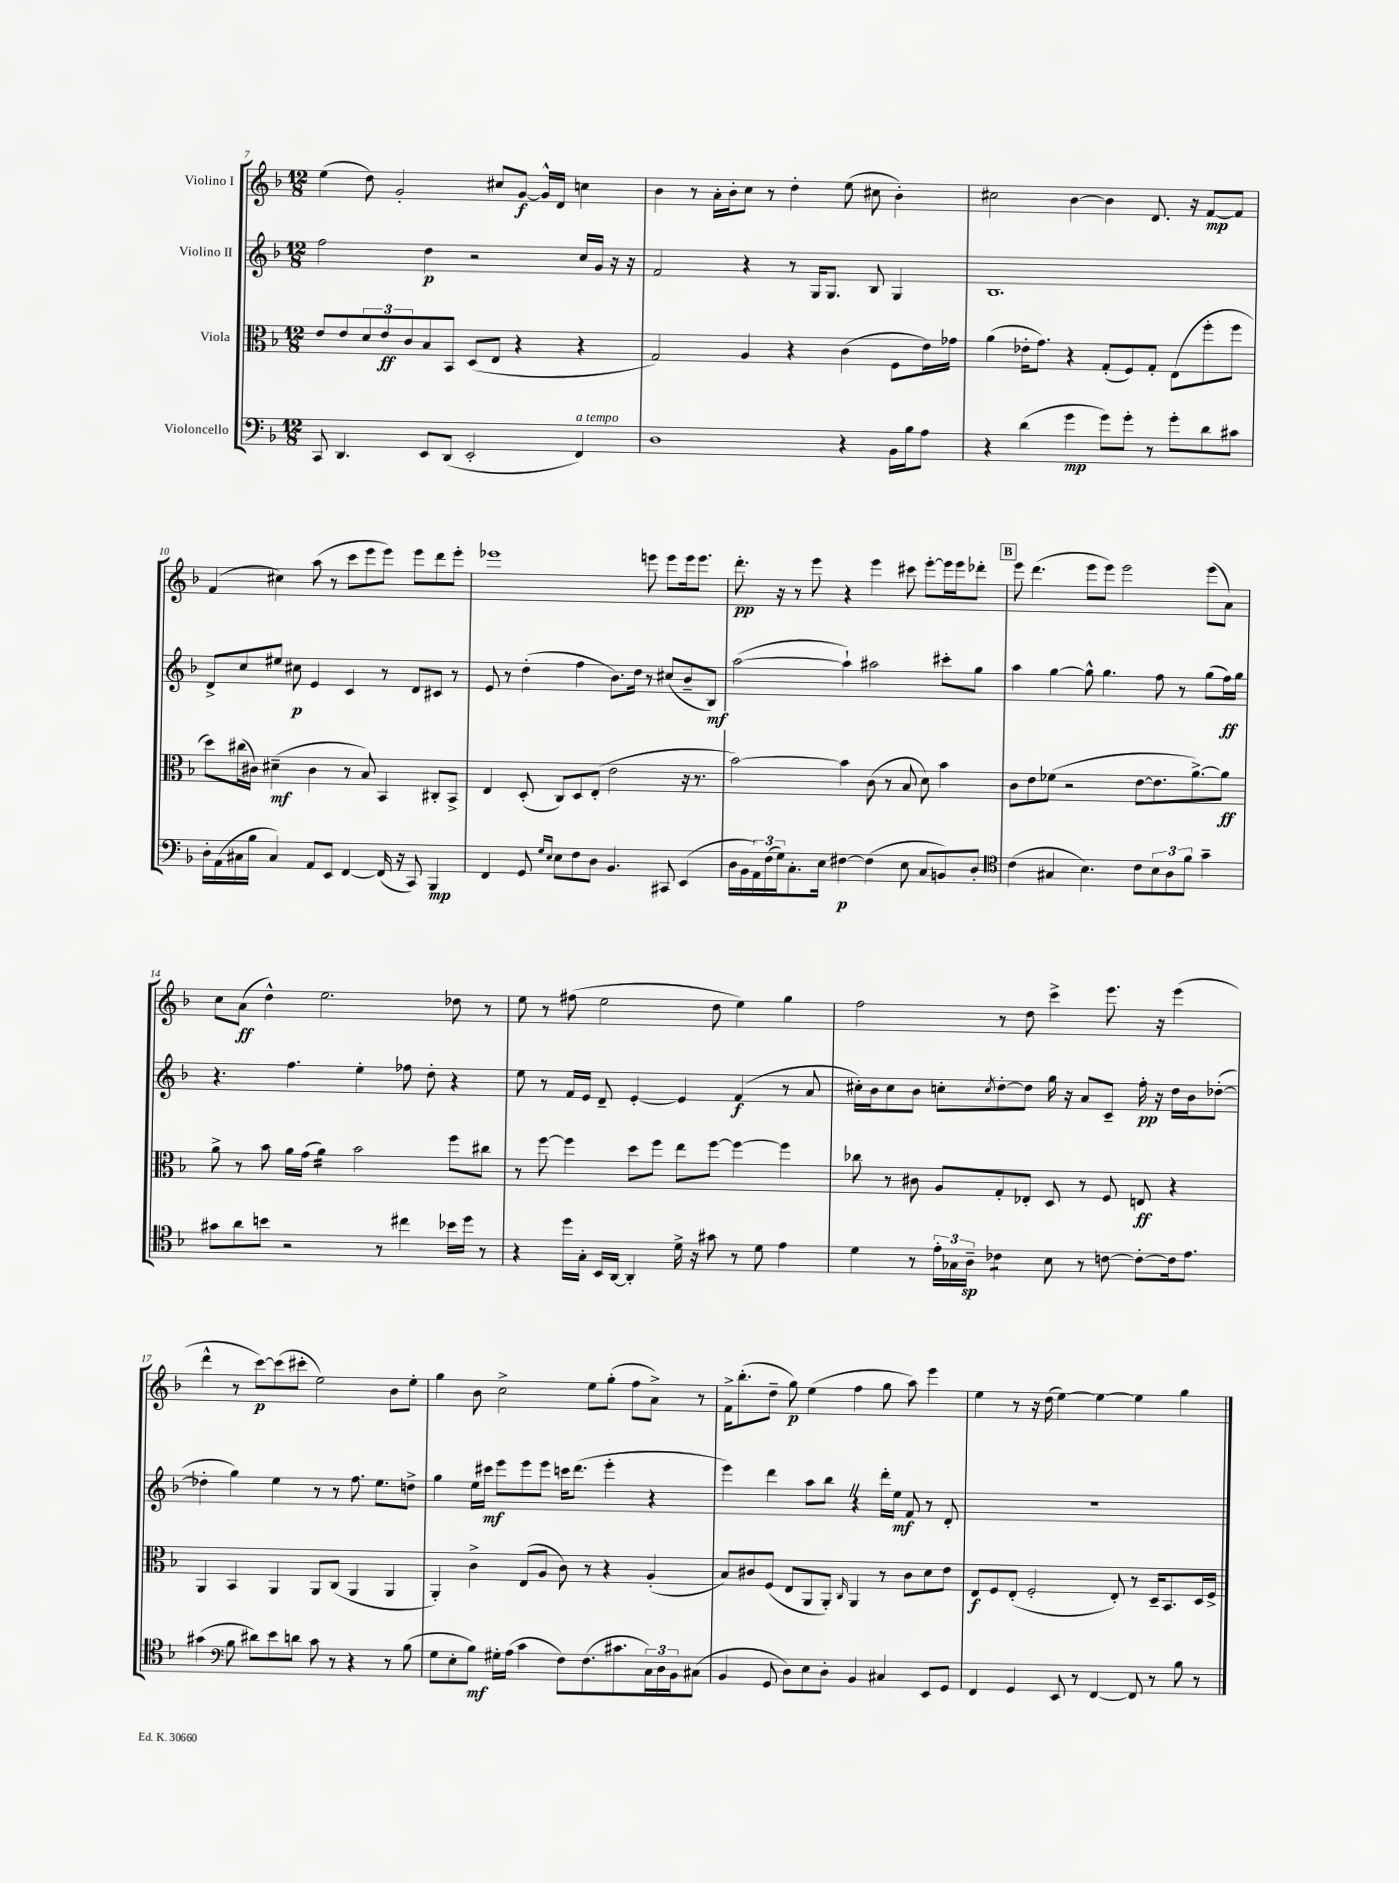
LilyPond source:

<<
\new StaffGroup <<
\new Staff = "s0" \with { instrumentName = "Violino I" } {
    \clef treble \key f \major \numericTimeSignature \time 12/8
    e''4( d''8) g'2-. cis''8 g'8~\f g'16-^ d'16 c''4 |
    bes'4 r8 a'16-. bes'16-. c''8 r8 d''4-. e''8( cis''8 bes'4-.) |
    cis''2 bes'4~ bes'4 d'8. r16 f'8~\mp f'8 |
    f'4( cis''4) a''8( r8 c'''8 e'''8 e'''8) e'''8 d'''8 e'''8-. |
    ees'''1 e'''8 e'''8 e'''16 e'''8. |
    d'''8.-.\pp r16 r8 e'''8 r4 e'''4 cis'''8 e'''8~-. e'''16 e'''16 des'''8-. |
    \mark \markup { \box "B" } e'''8 d'''4.( e'''8 e'''8) e'''2 e'''8( a'8) |
    c''8 a'8\ff( d''4-^) e''2. des''8 r8 |
    e''8 r8 fis''8( e''2 d''8 e''4) g''4 |
    f''2 r8 d''8 c'''4-> e'''8. r16 e'''4( |
    d'''4-^ r8 c'''8~\p) c'''8( cis'''8-. e''2) bes'8 e''8-. |
    g''4 bes'8 c''2-> e''8 g''8-.( f''8 a'8->) r8 |
    f'16-> bes''8.-.( d''8-- g''8\p) e''4( f''4 g''8 a''8) e'''4 |
    e''4 r8 r16 d''16( e''4~) e''4~ e''4 g''4 \bar "|." |
}
\new Staff = "s1" \with { instrumentName = "Violino II" } {
    \clef treble \key f \major \numericTimeSignature \time 12/8
    f''2 d''4\p r2 c''16 g'16 r16 r16 |
    f'2 r4 r8 g16 g8. bes8 g4 |
    bes1. |
    d'8-> c''8 eis''8 cis''8\p e'4 c'4 r8 d'8 cis'8 r8 |
    e'8 r8 d''4-.( f''4 bes'8.) d''16 r8 cis''8( bes'8-- bes8\mf) |
    a''2~( a''4-!) ais''2 cis'''8-. g''8 |
    \mark \markup { \box "B" } a''4 g''4~ g''8-^ g''4. f''8 r8 g''8( f''16\ff) g''16 |
    r4. f''4. e''4-. fes''8 d''8-. r4 |
    e''8 r8 f'16 e'16 d'8-- e'4~-. e'4 f'4\f( r8 a'8 |
    cis''16-.) bes'16 cis''8 bes'8 c''8-. \acciaccatura { c''8 } d''8~-. d''8 g''16 r16 a'8 c'8-- f''16-.\pp r16 d''16 bes'16 des''8~-.( |
    des''4-. g''4) e''4 r8 r8 f''8. e''8. d''8-> |
    g''4 e''16 cis'''16\mf e'''8 e'''8 e'''8 c'''16 d'''8.( e'''4-. r4 |
    e'''4) d'''4 a''8 bes''8 \once \override BreathingSign.text = \markup { \musicglyph "scripts.caesura.straight" } \breathe r4 d'''16-. e''16\mf f'8 r8 d'8-. |
    R1. \bar "|." |
}
\new Staff = "s2" \with { instrumentName = "Viola" } {
    \clef alto \key f \major \numericTimeSignature \time 12/8
    e'8 e'8 \tuplet 3/2 { d'8 e'8\ff c'8 } bes8 bes,8 d8( e8 r4 r4 |
    g2) a4 r4 c'4( f8 e'16) ges'16 |
    a'4( ees'16-. g'8.) r4 g8-.( f8) g8-. e8( f''8-. f''8 |
    d''8) cis''16( cis'16) dis'4--\mf( cis'4 r8 bes8) bes,4 cis8-. bes,8-> |
    e4 d8-.( c8) d8 e8-.( e'2 r16 r8. |
    bes'2~) bes'4 c'8( r8 bes8 d'8) bes'4 |
    \mark \markup { \box "B" } c'8 e'8 fes'8( r2 e'8~ e'8. a'8.~->) a'8\ff |
    a'8-> r8 bes'8 a'16 g'16( a'4:16) bes'2 f''8 cis''8 |
    r8 f''8~ f''4 d''8 f''8 e''8 f''8~ f''4~ f''4 |
    ces''8 r8 cis'8 a8 g8-. ees8-. d8 r8 f8 e8\ff r4 |
    a,4 bes,4 a,4 a,8 c8( a,4 a,4 |
    a,4-.) c'4-> e8( a8 c'8) r8 r4 a4-.( |
    bes8) cis'8 f8( e8 a,8 a,8-.) \grace { c16 } a,4 r8 cis'8 d'8 e'8 |
    e8\f f8 e8-.( f2-. e8-.) r8 d16-- bes,8. d16 f16-> \bar "|." |
}
\new Staff = "s3" \with { instrumentName = "Violoncello" } {
    \clef bass \key f \major \numericTimeSignature \time 12/8
    c,8 d,4. e,8 d,8( e,2-. f,4^\markup { \italic "a tempo" }) |
    d1 r4 bes,16 bes16 a8 |
    r4 d'4( g'4\mp g'8) g'8-. r8 g'8-. d'8 cis'8 |
    d16-. a,16( cis16 bes16 cis4) a,8 e,8 f,4~ f,16( r16 c,8) bes,,4\mp |
    f,4 g,8 \grace { g16 e16 } e8 f8 d8 bes,4. cis,8 e,4( |
    d16 bes,16 \tuplet 3/2 { a,16) f16( g16) } c8.-. e16 fis4~\p fis4( e8 c8 b,8) d8-. |
    \mark \markup { \box "B" } \clef tenor c'4( gis4 bes4.) c'8 \tuplet 3/2 { bes8 a8 f'8 } g'4-- |
    gis'8 a'8 b'8 r2 r8 cis''4 bes'16 d''16 r8 |
    r4 d''16 g16-. bes,16 a,16~ a,4-. d'16-> r16 gis'8 r8 d'8 e'4 |
    d'4 r8 \tuplet 3/2 { e'16-. ges16 a16--\sp } ces'4:8 bes8 r8 c'8~ c'8~-. c'16 e'8. |
    gis'4( \clef bass bes8 dis'8) e'8 d'8 c'8 r8 r4 r8 bes8( |
    g8 e8-. bes8\mf) gis16-. a16( c'4 f8) f8.( cis'8. \tuplet 3/2 { c16) d16 bes,16 } cis8( |
    bes,4 g,8 d8) e8 d8-. bes,4 cis4 e,8 g,8 |
    f,4 g,4 e,8 r8 f,4~ f,8 r8 bes8 r8 \bar "|." |
}
>>
>>
\layout { \context { \Score currentBarNumber = #7 } }
